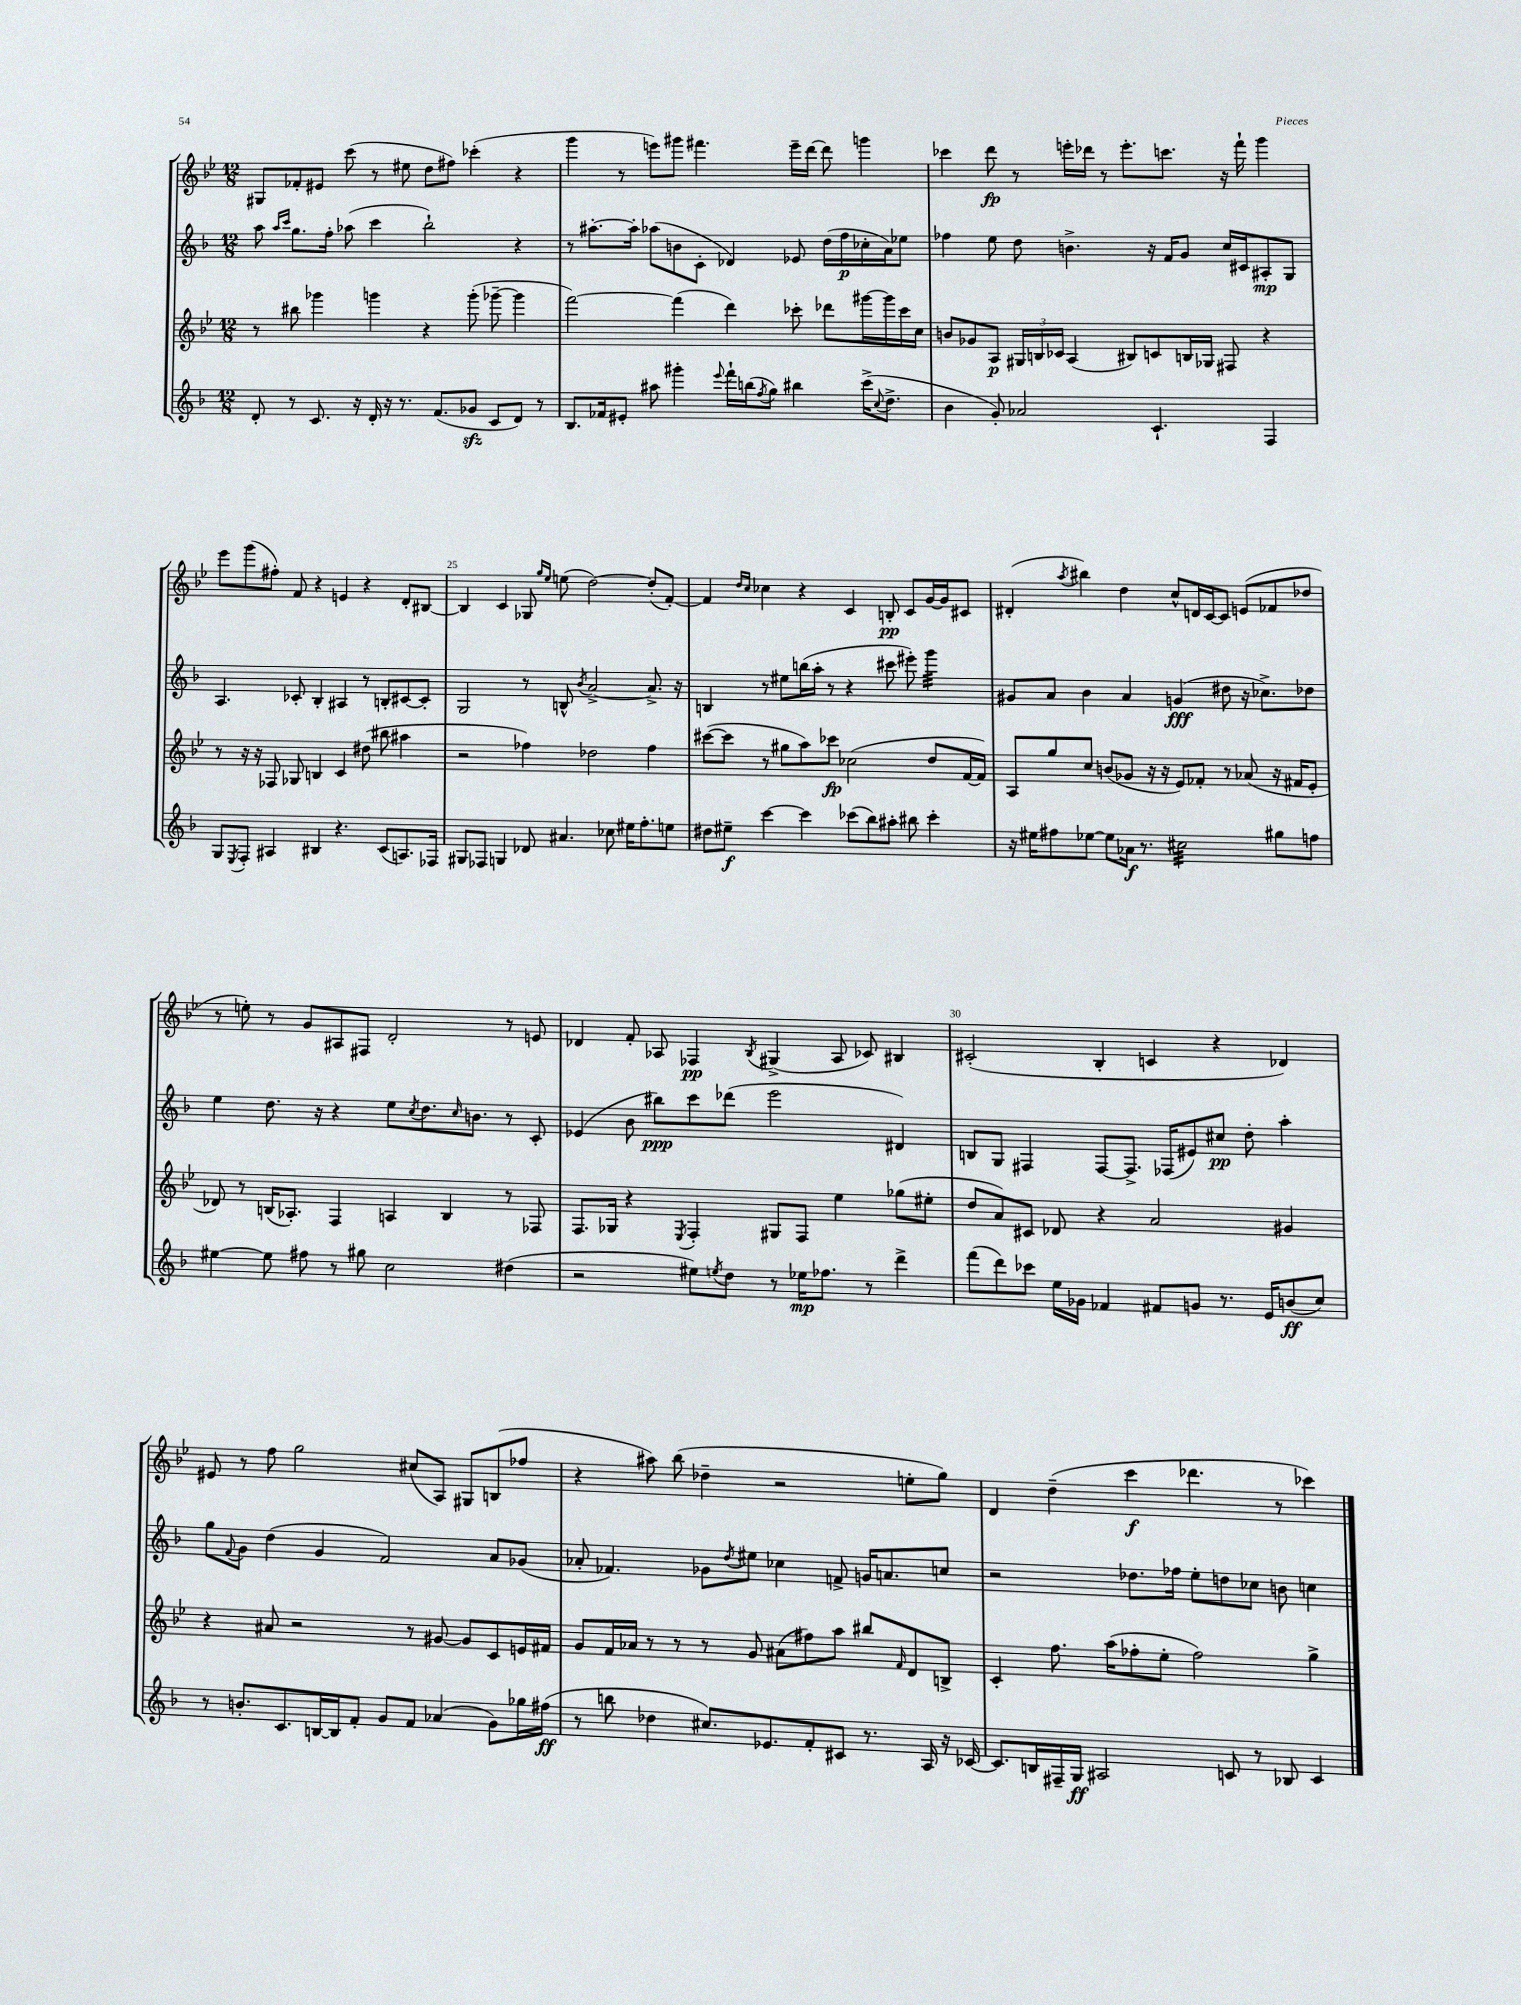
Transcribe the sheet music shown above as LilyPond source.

<<
\new StaffGroup <<
\new Staff = "s0" {
    \clef treble \key bes \major \numericTimeSignature \time 12/8
    gis8 fes'8-. eis'8 c'''8( r8 eis''8 d''8 fis''8) ces'''4-.( r4 |
    g'''4 r8 e'''8) gis'''8 fis'''4. e'''16-- d'''16~ d'''8 g'''4 |
    ces'''4 d'''8\fp r8 e'''16-. des'''16 r8 e'''8.-. c'''8. r16 f'''16-! g'''4 |
    ees'''8 g'''8( fis''8-.) f'8 r4 e'4 r4 d'8-. bis8~ |
    bis4 c'4 ges8 \grace { g''16 ees''16 } e''8( d''2~) d''8-.( f'8~-.) |
    f'4 \grace { d''16 c''16 } ces''4 r4 c'4 b8-.\pp c'8 g'16~ g'16 cis'8 |
    dis'4-.( \acciaccatura { a''8 } bis''4) d''4 c''8-^ d'16 c'16~ c'8 e'8( fes'8 des''8 |
    r8 e''8-.) r8 g'8 ais8 fis8 d'2-. r8 e'8 |
    des'4 f'8-. aes8 fes4\pp \acciaccatura { bes8 } gis4->( aes8 ces'8) bis4 |
    cis'2-.( bes4-. c'4 r4 des'4) |
    eis'8 r8 f''8 g''2 cis''8( a8) gis8 b8( fes''8 |
    r4 ais''8) bes''8( des''4-- r2 e''8-. g''8) |
    d'4 d''4--( c'''4\f des'''4. r8 ces'''4) \bar "|." |
}
\new Staff = "s1" {
    \clef treble \key f \major \numericTimeSignature \time 12/8
    a''8 \grace { a''16 c'''16 } g''8. f''16-. aes''8( c'''4 bes''2-!) r4 |
    r8 ais''8.~-. ais''16-. aes''8( b'8 c'8-. des'4) ees'8 d''16( f''16\p ces''16-. a'16) ees''8 |
    fes''4 e''8 d''8 b'4.-> r16 f'16 g'8 c''16 cis'16 ais8-.\mp g8 |
    a4. ces'8-. bes4-. ais4 r8 b8-. cis'8~ cis'8-. |
    g2 r8 b8-^ \acciaccatura { bes'8 } a'2~-> a'8.-> r16 |
    b4 r8 eis''8 b''16( a''16-. r8 r4 cis'''8 eis'''8-.) g'''4:32 |
    gis'8 a'8 bes'4 a'4 g'4\fff( dis''8 r16 ces''8.->) des''8 |
    e''4 d''8. r16 r4 e''8 \acciaccatura { c''8 } d''8. \grace { c''16 } b'8. r8 c'8-. |
    ees'4( bes'8 bis''8\ppp) c'''8 des'''8( e'''2 dis'4) |
    b8 g8 fis4 fis8~ fis8.-> fes16( eis'8) cis''8\pp d''8-. a''4-. |
    g''8 \appoggiatura { f'8 } g'8 d''4( g'4 f'2) a'8 ges'8( |
    aes'8-. fes'4.) ges'8 \acciaccatura { d''8 } eis''8 ces''4 f'8-> g'16 a'8. c''8 |
    r2 des''8. fes''16 e''8-. d''8 ces''8 b'8 c''4 \bar "|." |
}
\new Staff = "s2" {
    \clef treble \key bes \major \numericTimeSignature \time 12/8
    r8 bis''8 ges'''4 g'''4 r4 g'''8-.( ges'''8~-- ges'''4 |
    f'''2~) f'''4( d'''4) ces'''8-. des'''8 gis'''16~ gis'''16 ces'''16 c''16 |
    b'8 ges'8 a8\p \tuplet 3/2 { gis16 b16 ces'16 } a4( bis8) c'8 b16 ges16 fis8 r4 |
    r8 r16 r16 fes8 ges8 b4 c'4 dis''8( bis''8 ais''4 |
    r2 fes''4) des''2 fes''4 |
    cis'''8~( cis'''8 r8 gis''8 a''8) ces'''8\fp ces''2( d''8 f'16~ f'16) |
    a8 g''8 c''8 b'8( ges'8 r16 r16 ees'8) fes'8-. r8 aes'8( r16 fis'16 ees'8-. |
    des'8) r8 b16( aes8.-.) f4 a4 b4 r8 fes8 |
    f8. ges16 r4 \acciaccatura { ees8 } f4-. gis8 f8 ees''4 ges''8( eis''8-. |
    d''8 a'8) cis'8 des'8 r4 a'2 gis'4 |
    r4 ais'8 r2 r8 gis'8~ gis'8 c'8 e'16 fis'16 |
    g'8 f'16 aes'16 r8 r8 r8 g'8 ais'8( fis''8) a''8 bis''8 \grace { f'16 } d'8 b8-> |
    c'4-. f''8. a''16( fes''8-. ees''8-. fes''2) g''4-> \bar "|." |
}
\new Staff = "s3" {
    \clef treble \key f \major \numericTimeSignature \time 12/8
    d'8-. r8 c'8. r16 d'16-. r16 r8. f'8.( ges'8\sfz c'8 d'8) r8 |
    bes8. fes'16 eis'8-. ais''8 gis'''4-. \appoggiatura { e'''8 } f'''16-! b''16( \acciaccatura { f''8 } g''8) bis''4 c'''16->( \appoggiatura { c''8 } d''8.-> |
    bes'4 g'8-.) aes'2 c'4.-! f4 |
    g8 \acciaccatura { e8 } f8-. ais4 bis4 r4. c'8( a8.) fes16 |
    gis8 fes8 g4 des'8 ais'4. ces''8 eis''16 f''8.-. e''8 |
    dis''8 eis''8--\f c'''4~ c'''4 ces'''8( bes''8) ais''8-. bis''8 ces'''4-. |
    r16 eis''16 fis''8 ees''8~ ees''8 aes'16\f r8. cis''2:32 gis''8 f''8 |
    eis''4~ eis''8 fis''8 r8 gis''8 c''2 dis''4( |
    r2 eis''8) \acciaccatura { e''8 } d''8 r8 ees''16\mp fes''8. r8 d'''4-> |
    f'''8( d'''8) ces'''8 e''16 ges'16 fes'4 fis'8 g'8 r8. e'16 b'8\ff( c''8) |
    r8 b'8.-. c'8. b16~ b16 f'8-. g'8 f'8 aes'4( g'8) ges''16 fis''16\ff( |
    r8 b''8 des''4 cis''8.) ees'8. f'8-. cis'8 r8. a16 r16 ces'16~ |
    ces'8. b16 fis16-- g16\ff ais2 c'8 r8 bes8 c'4 \bar "|." |
}
>>
>>
\layout { \context { \Score currentBarNumber = #21 \override BarNumber.break-visibility = ##(#f #t #t) barNumberVisibility = #(every-nth-bar-number-visible 5) } }
